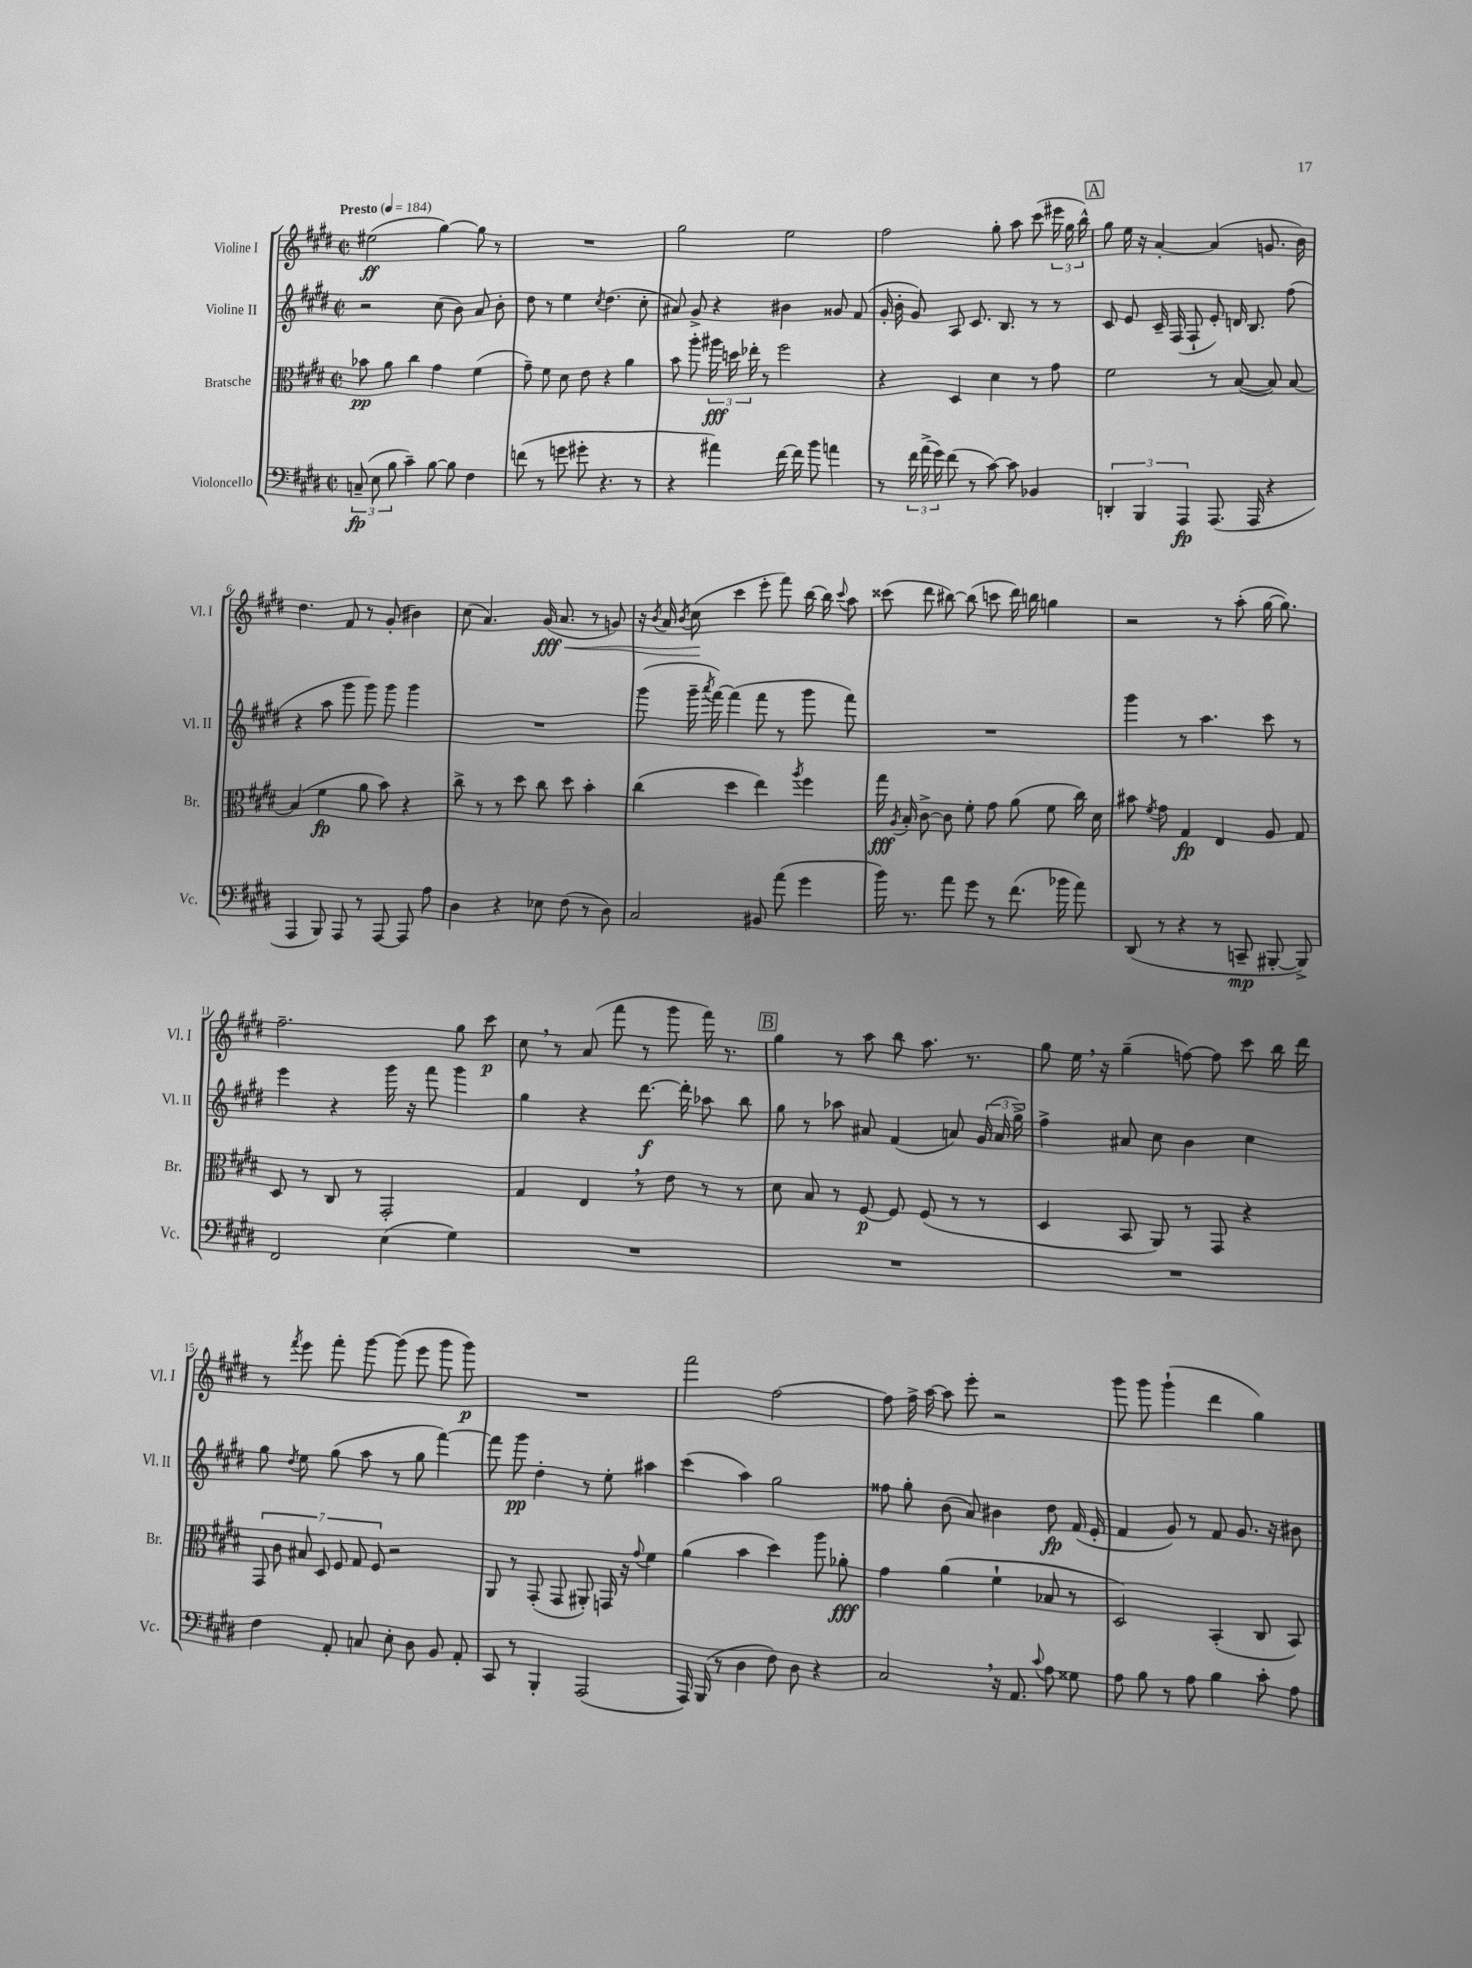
<<
\new StaffGroup <<
\new Staff = "s0" \with { instrumentName = "Violine I" shortInstrumentName = "Vl. I" } {
    \clef treble \key e \major \defaultTimeSignature \time 2/2 \tempo "Presto" 4 = 184
    \autoBeamOff eis''2\ff( gis''4~) gis''8 r8 |
    R1 |
    gis''2 e''2 |
    fis''2 gis''8-. a''8 cis'''8( \tuplet 3/2 { eis'''16 gis''16 b''16-^) } |
    \mark \markup { \box "A" } gis''8 e''16 r16 a'4~-. a'4( g'8. b'16) |
    dis''4. fis'8 r8 gis'8-.( bis'4) |
    cis''8( a'4.) gis'16\fff\<( a'8. r8 g'8) |
    r16 \acciaccatura { b'8 } a'16 \acciaccatura { b'8 } cis''8\!( cis'''4 e'''8-. fis'''8) b''16~ b''16 \appoggiatura { cis'''8 } a''8 |
    cisis'''8( dis'''8 bis''8~) bis''8( c'''8 dis'''16) b''16 g''4 |
    r2 r8 a''8-.( gis''16~ gis''8.) |
    fis''2.-- gis''8 cis'''8\p |
    cis''8 \breathe r8 a'8( fis'''8 r8 gis'''8 fis'''16) r8. |
    \mark \markup { \box "B" } gis''4 r8 a''8 b''8 a''8. r8. |
    gis''8 e''16 \breathe r16 gis''4--( f''8~) f''8 cis'''8 b''16 dis'''16 |
    r8 \acciaccatura { fis'''8 } e'''8 fis'''8-. gis'''8~ gis'''8( e'''8 gis'''8 gis'''8\p) |
    R1 |
    fis'''2 fis''2~ |
    fis''8 fis''16-> a''16~ a''8 e'''8-. r2 |
    gis'''8 gis'''8 gis'''4-!( dis'''4 gis''4) \bar "|." |
}
\new Staff = "s1" \with { instrumentName = "Violine II" shortInstrumentName = "Vl. II" } {
    \clef treble \key e \major \defaultTimeSignature \time 2/2
    \autoBeamOff r2 cis''8( b'8) a'8 b'8-. |
    dis''8 r8 e''4 \acciaccatura { cis''8 } dis''4.( cis''8-. |
    ais'8) gis'8-> r4 bis'4 gisis'8 fis'8( |
    gis'16-. b'16-. gis'8) a8 cis'8. b8. r8 r8 |
    \mark \markup { \box "A" } cis'8 e'8 cis'16-- fis16( fis8-! e'8-.) d'16 b8. fis''8( |
    r4 a''8 gis'''8 gis'''8) gis'''8 gis'''4 |
    R1 |
    gis'''8( gis'''16-- \acciaccatura { a'''8 } fis'''16~) fis'''4( fis'''8 r8 gis'''8 fis'''8) |
    R1 |
    gis'''4 r8 a''4. cis'''8 r8 |
    e'''4 r4 gis'''16 r16 fis'''8 gis'''4 |
    gis''4 r4 dis'''8.~\f dis'''16-. aes''8 b''8 |
    \mark \markup { \box "B" } gis''8 r8 aes''8 ais'8 fis'4( a'8) \tuplet 3/2 { gis'16( a'16 gis''16->) } |
    fis''4-> ais'8 cis''8 b'4 cis''4 |
    gis''8 \acciaccatura { dis''8 } e''8 gis''8( a''8 r8 gis''8 fis'''4~) |
    fis'''8 gis'''8\pp dis''4-. r8 e''8-. ais''4 |
    cis'''4( a''4) gis''2 |
    fisis''8 gis''8-. b'8( a'8) bis'4 dis''8\fp fis'16( e'16-. |
    fis'4 gis'8) r8 fis'8 gis'8. r16 bis'8 \bar "|." |
}
\new Staff = "s2" \with { instrumentName = "Bratsche" shortInstrumentName = "Br." } {
    \clef alto \key e \major \defaultTimeSignature \time 2/2
    \autoBeamOff bes'8\pp a'8 cis''4 gis'4 fis'4( |
    gis'8--) fis'8 dis'8 e'8 r4 a'4 |
    b'8 a''8-. \tuplet 3/2 { ais''16\fff d''16 ees''16-. } r8 fis''2 |
    r4 dis4 dis'4 r8 gis'8 |
    \mark \markup { \box "A" } fis'2 r8 b8~( b8) b8~ |
    b4( fis'4\fp a'8 b'8) r4 |
    cis''8-> r8 r8 dis''8 cis''8 dis''8 b'4-. |
    cis''4( dis''4 e''4) \acciaccatura { a''8 } fis''4 |
    gis''16\fff \acciaccatura { a8 } b16-. cis'8~-> cis'8 fis'8-. gis'8 a'8( fis'8 cis''16) dis'16 |
    bis'8 \acciaccatura { fis'8 } gis'8 gis4\fp e4 a8 gis8 |
    dis8 r8 cis8 r8 gis,2-. |
    gis4 e4 \breathe r8 e'8 r8 r8 |
    \mark \markup { \box "B" } dis'8 b8 r8 fis8~\p fis8 fis8( r8 r8 |
    dis4 b,8 a,8) r8 gis,8 r4 |
    \tuplet 7/4 { gis,8 cis'8 bis8 dis8 fis8 gis8 fis8 } r2 |
    a,8 r8 gis,8-.( gis,8 ais,8-.) g,16 r16 \appoggiatura { gis'8 } fis'4 |
    a'4( b'4 dis''4) a''8 aes'8-.\fff |
    gis'4 a'4( fis'4-! bes8 r8 |
    dis2) b,4-.( cis8 b,8) \bar "|." |
}
\new Staff = "s3" \with { instrumentName = "Violoncello" shortInstrumentName = "Vc." } {
    \clef bass \key e \major \defaultTimeSignature \time 2/2
    \autoBeamOff \tuplet 3/2 { c8--\fp( e8 b8 } cis'4--) b8~ b8 fis4 |
    f'8( r8 g'8 gis'8-. r4. r8 |
    r4 ais'4) fis'16~ fis'16 b'8 a'4 |
    r8 \tuplet 3/2 { fis'16 a'16->( gis'16) } fis'8( r8 cis'8~) cis'8 bes,4 |
    \mark \markup { \box "A" } \tuplet 3/2 { d,4-. b,,4 a,,4\fp } a,,8.( a,,16 r4 |
    a,,4 b,,8) a,,8 r8 a,,8~ a,,8 a8 |
    dis4 r4 ees8 fis8( r8 dis8) |
    cis2 bis,8 a'8( gis'4 |
    b'16) r8. a'8 gis'8 r8 fis'8.( bes'16 a'8) |
    dis,8( r8 r4 r8 c,8--\mp bis,,8~-. bis,,8->) |
    fis,2 e4( gis4) |
    R1 |
    \mark \markup { \box "B" } R1 |
    R1 |
    fis4 a,8-. c8 e8-. dis8 b,8 a,8-. |
    cis,8 r8 b,,4-. a,,2( |
    a,,16) b,,16( r8 dis4 fis8) dis8 r4 |
    cis2 \breathe r16 a,8. \appoggiatura { cis'8 } a8 gisis8 |
    a8 b8 r8 a8 b4 cis'8-. a8 \bar "|." |
}
>>
>>
